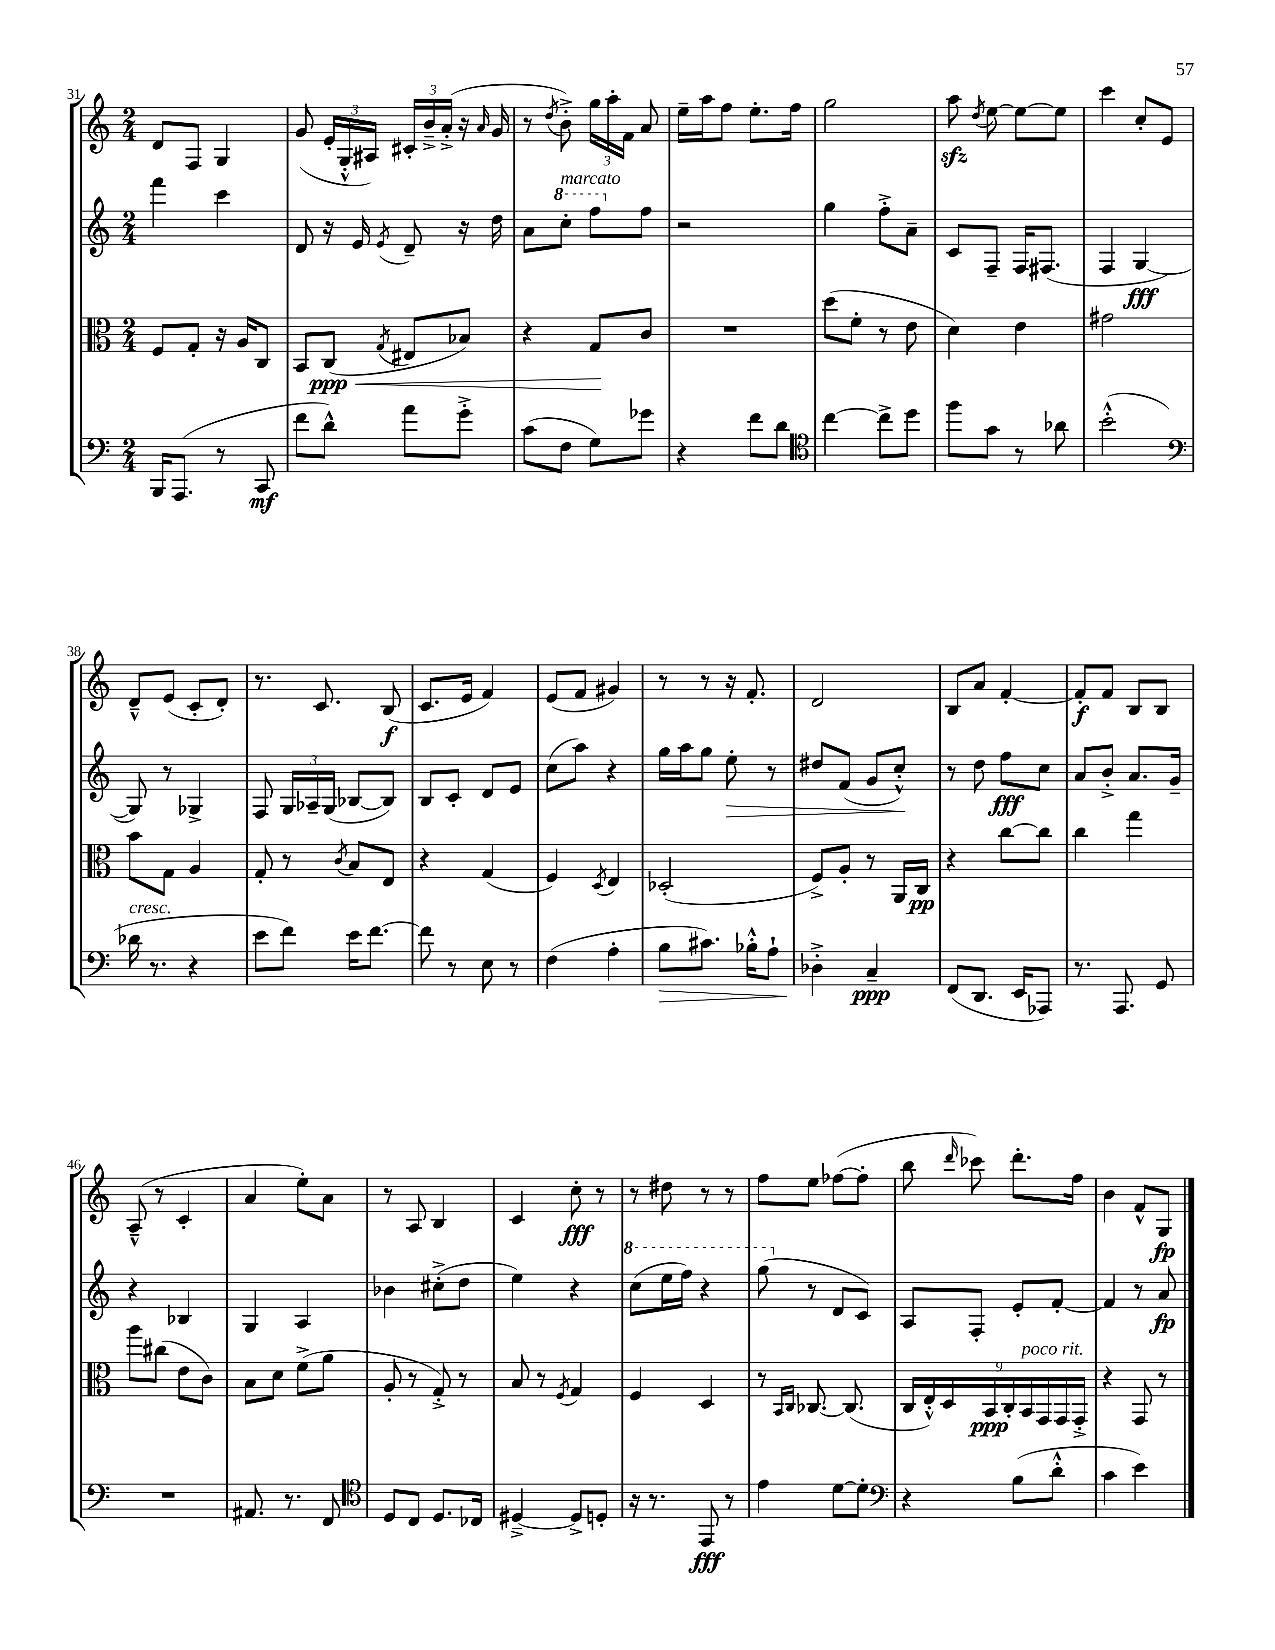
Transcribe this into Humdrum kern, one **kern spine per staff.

**kern	**dynam	**kern	**dynam	**kern	**dynam	**kern	**dynam
*part4	*part4	*part3	*part3	*part2	*part2	*part1	*part1
*staff4	*staff4	*staff3	*staff3	*staff2	*staff2	*staff1	*staff1
*clefF4	*	*clefC3	*	*clefG2	*	*clefG2	*
*k[]	*	*k[]	*	*k[]	*	*k[]	*
*M2/4	*	*M2/4	*	*M2/4	*	*M2/4	*
=31	=31	=31	=31	=31	=31	=31	=31
16BBB/KL	.	8F/L	.	4fff\	.	8d/L	.
(8.AAA/J	.	.	.	.	.	.	.
.	.	8G'/J	.	.	.	8F/J	.
8r	.	16r	.	4ccc\	.	4G/	.
.	.	16A/KL	.	.	.	.	.
8CC/	mf	8C/J	.	.	.	.	.
=32	=32	=32	=32	=32	=32	=32	=32
8f\L	.	8BB/L	.	8d/	.	(8g/	.
!	!	!	!LO:HP:b	!	!	!	!
8d^^\J)	.	(8C/J	< ppp	16r	.	24e'/LL	.
.	.	.	.	.	.	24G'^^/	.
.	.	.	.	16e/	.	.	.
.	.	.	.	.	.	24A#X/JJ)	.
.	.	8qG/	.	8qe/	.	.	.
8a\L	.	8E#X/L	.	8d~/	.	24c#X'/LL	.
.	.	.	.	.	.	24b~^/	.
.	.	.	.	.	.	(24a'^/JJ	.
8g'^\J	.	8B-X/J)	.	16r	.	16r	.
.	.	.	.	.	.	16qqa/	.
.	.	.	.	16dd\	.	16g/	.
=33	=33	=33	=33	=33	=33	=33	=33
(8c\L	.	4r	.	8a\L	.	8r	.
.	.	.	.	.	.	8qdd/	.
*	*	*	*	*8va	*	*	*
!	!	!	!	!LO:TX:a:i:t=marcato	!	!	!
8F\J	.	.	.	8ccc'\J	.	8b'^\)	.
8G\L)	.	8G/L	.	8fff\L	.	24gg\LL	.
.	.	.	.	.	.	24aa'\	.
.	.	.	.	.	.	24f\JJ	.
*	*	*	*	*X8va	*	*	*
8g-X\J	.	8c/J	[	8ff\J	.	8a/	.
=34	=34	=34	=34	=34	=34	=34	=34
4r	.	2r	.	2r	.	16ee~\LL	.
.	.	.	.	.	.	16aa\J	.
.	.	.	.	.	.	8ff\J	.
8f\L	.	.	.	.	.	8.ee'\L	.
8d\J	.	.	.	.	.	.	.
.	.	.	.	.	.	16ff\Jk	.
=35	=35	=35	=35	=35	=35	=35	=35
*clefC4	*	*	*	*	*	*	*
[4cc\	.	(8dd\L	.	4gg\	.	2gg\	.
.	.	8f'\J	.	.	.	.	.
8cc^\L]	.	8r	.	8ff'^\L	.	.	.
8dd\J	.	8e\	.	8a~\J	.	.	.
=36	=36	=36	=36	=36	=36	=36	=36
8ff\L	.	4d\)	.	8c/L	.	8aazz\	.
.	.	.	.	.	.	8qdd/	.
8g\J	.	.	.	8F~/J	.	[8ee\	.
8r	.	4e\	.	16F/KL	.	8ee\L_	.
.	.	.	.	(8.F#X/J	.	.	.
8a-X\	.	.	.	.	.	8ee\J]	.
=37	=37	=37	=37	=37	=37	=37	=37
(2b'^^\	.	2g#X\	.	4F/	.	4ccc\	.
.	.	.	.	[4G/	fff	8cc'/L	.
.	.	.	.	.	.	8e/J	.
!!LO:LB:g=z
=38	=38	=38	=38	=38	=38	=38	=38
*clefF4	*	*	*	*	*	*	*
!LO:TX:a:i:t=cresc.	!	!	!	!	!	!	!
16d-X\	.	8b\L	.	8G/])	.	8d~^^/L	.
8.r	.	.	.	.	.	.	.
.	.	8G\J	.	8r	.	(8e/J	.
4r	.	4A/	.	4G-X^/	.	8c'/L	.
.	.	.	.	.	.	8d'/J)	.
=39	=39	=39	=39	=39	=39	=39	=39
8e\L	.	8G'/	.	8F/	.	8.r	.
8f\J)	.	8r	.	24G/LL	.	.	.
.	.	.	.	24A-X~/	.	.	.
.	.	.	.	.	.	8.c/	.
.	.	.	.	(24G/JJ	.	.	.
.	.	8qc/	.	.	.	.	.
16e\KL	.	8B/L	.	[8B-X/L	.	.	.
[8.f\J	.	.	.	.	.	.	.
.	.	8E/J	.	8B-/J])	.	(8B/	f
=40	=40	=40	=40	=40	=40	=40	=40
8f\]	.	4r	.	8B/L	.	8.c/L	.
8r	.	.	.	8c'/J	.	.	.
.	.	.	.	.	.	16e/Jk	.
8E\	.	(4G/	.	8d/L	.	4f/)	.
8r	.	.	.	8e/J	.	.	.
=41	=41	=41	=41	=41	=41	=41	=41
(4F\	.	4F/)	.	(8cc\L	.	(8e/L	.
.	.	.	.	8aa\J)	.	8f/J	.
.	.	8qD/	.	.	.	.	.
4A'\	.	4E/	.	4r	.	4g#X/)	.
=42	=42	=42	=42	=42	=42	=42	=42
!	!LO:HP:b	!	!	!	!	!	!
8B\L	>	(2D-X'/	.	16gg\LL	.	8r	.
.	.	.	.	16aa\J	.	.	.
8.c#X\J)	.	.	.	8gg\J	.	8r	.
!	!	!	!	!	!LO:HP:b	!	!
.	.	.	.	8ee'\	>	16r	.
16B-X'^^\KL	.	.	.	.	.	8.f'/	.
8A`\J	.	.	.	8r	.	.	.
=43	=43	=43	=43	=43	=43	=43	=43
4D-X'^\	.	8F^/L)	.	8dd#X/L	.	2d/	.
.	.	8A'/J	.	(8f/J	.	.	.
4C~/	] ppp	8r	.	8g/L	.	.	.
.	.	16AA/LL	.	8cc'^^/J)	.	.	.
.	.	16C/JJ	pp	.	.	.	.
.	.	.	.	.	]	.	.
=44	=44	=44	=44	=44	=44	=44	=44
(8FF/L	.	4r	.	8r	.	8B/L	.
8.DD/J	.	.	.	8dd\	.	8a/J	.
.	.	[8cc\L	.	8ff\L	fff	[4f'/	.
16EE/KL	.	.	.	.	.	.	.
8AAA-X/J)	.	8cc\J]	.	8cc\J	.	.	.
=45	=45	=45	=45	=45	=45	=45	=45
8.r	.	4cc\	.	8a/L	.	8f'/L]	f
.	.	.	.	8b'^/J	.	8f/J	.
8.AAA/	.	.	.	.	.	.	.
.	.	4gg\	.	8.a/L	.	8B/L	.
8GG/	.	.	.	.	.	8B/J	.
.	.	.	.	16g~/Jk	.	.	.
!!LO:LB:g=z
=46	=46	=46	=46	=46	=46	=46	=46
2r	.	8aa\L	.	4r	.	(8A~^^/	.
.	.	(8cc#X\J	.	.	.	8r	.
.	.	8e\L	.	4B-X/	.	4c'/	.
.	.	8c\J)	.	.	.	.	.
=47	=47	=47	=47	=47	=47	=47	=47
8.AA#X/	.	8B\L	.	4G/	.	4a/	.
.	.	8d\J	.	.	.	.	.
8.r	.	.	.	.	.	.	.
.	.	(8f^\L	.	4A/	.	8ee'\L)	.
8FF/	.	8a\J	.	.	.	8a\J	.
=48	=48	=48	=48	=48	=48	=48	=48
*clefC4	*	*	*	*	*	*	*
8D/L	.	8A'/	.	4b-X\	.	8r	.
8C/J	.	8r	.	.	.	8A/	.
8.D/L	.	8G'^/)	.	(8cc#X'^\L	.	4B/	.
.	.	8r	.	8dd\J	.	.	.
16C-X/Jk	.	.	.	.	.	.	.
=49	=49	=49	=49	=49	=49	=49	=49
[4D#X~^/	.	8B/	.	4ee\)	.	4c/	.
.	.	8r	.	.	.	.	.
.	.	8qF/	.	.	.	.	.
8D#^/L]	.	4G/	.	4r	.	8cc'\	fff
8Dn'/J	.	.	.	.	.	8r	.
=50	=50	=50	=50	=50	=50	=50	=50
*	*	*	*	*8va	*	*	*
16r	.	4F/	.	(8ccc\L	.	8r	.
8.r	.	.	.	.	.	.	.
.	.	.	.	16eee\L	.	8dd#X\	.
.	.	.	.	16fff\JJ)	.	.	.
8EE/	fff	4D/	.	4r	.	8r	.
8r	.	.	.	.	.	8r	.
=51	=51	=51	=51	=51	=51	=51	=51
4e\	.	8r	.	(8ggg\	.	8ff\L	.
.	.	16qqBB/LL	.	.	.	.	.
.	.	16qqC/JJ	.	.	.	.	.
*	*	*	*	*X8va	*	*	*
.	.	[8.C-X/	.	8r	.	8ee\J	.
[8d\L	.	.	.	8d/L	.	([8ff-X\L	.
.	.	(8.C-/]	.	.	.	.	.
8d'\J]	.	.	.	8c/J)	.	8ff-'\J]	.
=52	=52	=52	=52	=52	=52	=52	=52
*clefF4	*	*	*	*	*	*	*
4r	.	18C/LL	.	8A/L	.	8bb\	.
.	.	18E'^^/)	.	.	.	.	.
.	.	18D/	.	.	.	.	.
.	.	.	.	.	.	16qqddd/	.
.	.	.	.	8F'/J	.	8ccc-X\)	.
.	.	18BB/	ppp	.	.	.	.
.	.	18C'/	.	.	.	.	.
(8B\L	.	.	.	8e'/L	.	8.ddd'\L	.
!	!	!LO:TX:a:i:t=poco rit.	!	!	!	!	!
.	.	18BB/	.	.	.	.	.
.	.	18GG/	.	.	.	.	.
8d'^^\J	.	.	.	[8f'/J	.	.	.
.	.	18GG/	.	.	.	.	.
.	.	.	.	.	.	16ff\Jk	.
.	.	18GG'^/JJ	.	.	.	.	.
=53	=53	=53	=53	=53	=53	=53	=53
4c\	.	4r	.	4f/]	.	4b\	.
4e\)	.	8GG/	.	8r	.	8f^^/L	.
.	.	8r	.	8a/	fp	8G/J	fp
==	==	==	==	==	==	==	==
*-	*-	*-	*-	*-	*-	*-	*-
